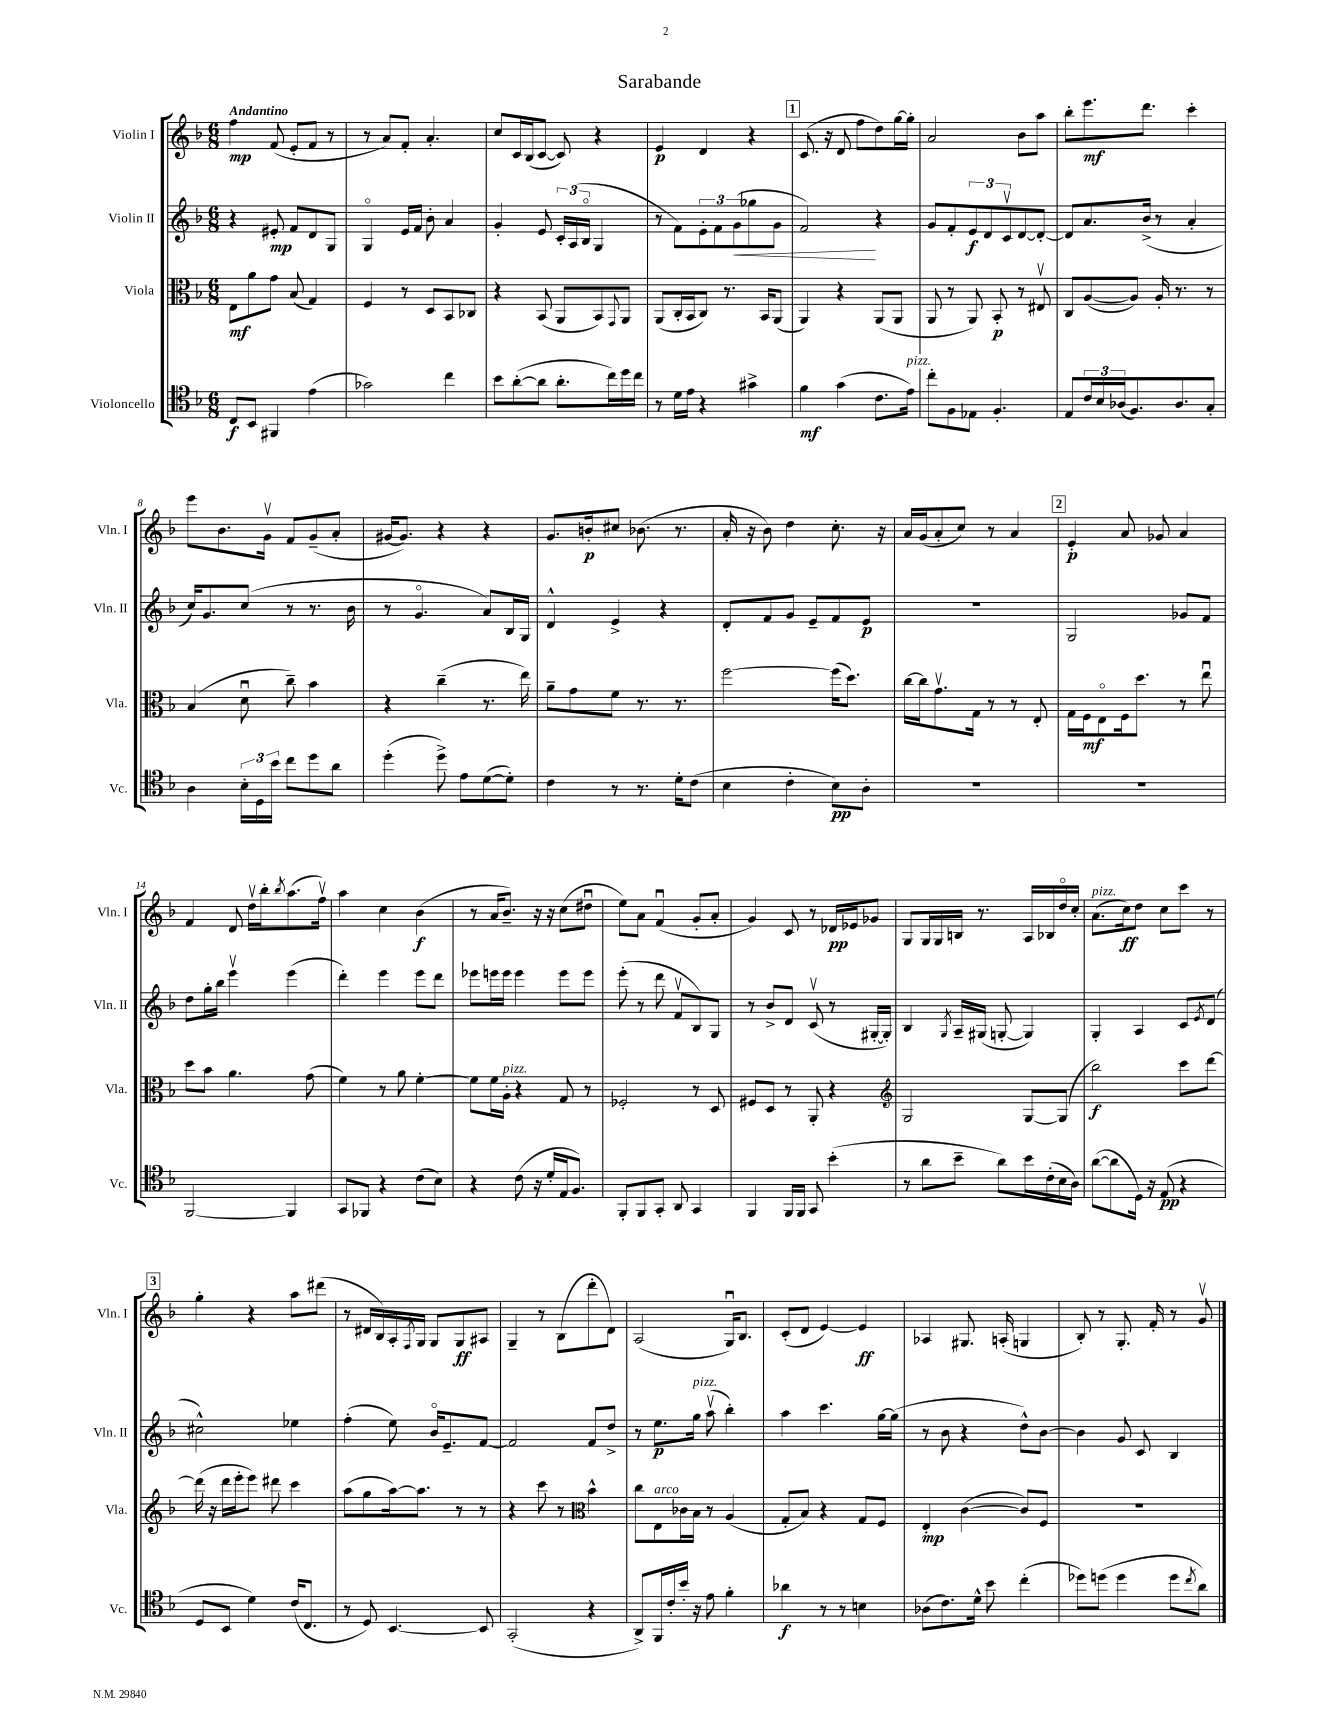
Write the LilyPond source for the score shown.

\header { title = "Sarabande" }
<<
\new StaffGroup <<
\new Staff = "s0" \with { instrumentName = "Violin I" shortInstrumentName = "Vln. I" } {
    \clef treble \key f \major \numericTimeSignature \time 6/8 \tempo "Andantino"
    f''4\mp f'8( e'8-. f'8 r8 |
    r8 a'8) f'8-. a'4.-. |
    c''8 c'16 bes16( c'8~ c'8) r4 |
    e'4\p d'4 r4 |
    \mark \markup { \box "1" } c'8.( r16 d'8 f''8 d''8) g''16~ g''16-. |
    a'2 bes'8 a''8 |
    bes''8-. e'''8.\mf d'''8. c'''4-. |
    e'''8 bes'8. g'16\upbow f'8 g'8--( a'8-. |
    gis'16~ gis'8.) r4 r4 |
    g'8. b'16-.\p cis''8 bes'8.( r8. |
    a'16-. r16 bes'8) d''4 c''8.-. r16 |
    a'16 g'16( a'8-. c''8) r8 a'4 |
    \mark \markup { \box "2" } e'4-.\p a'8 ges'8 a'4 |
    f'4 d'8 d''16\upbow bes''16-. \acciaccatura { bes''8 } a''8.( f''16\upbow) |
    a''4 c''4 bes'4\f( |
    r8 a'16 bes'8.--) r16 r16 c''8( dis''8\downbow |
    e''8) a'8 f'4\downbow( g'8-. a'8-. |
    g'4) c'8 r8 des'16\pp ees'16 ges'8 |
    g8 g16 g16 b16 r8. a16 bes16 d''16\flageolet c''16-. |
    a'8.^\markup { \italic "pizz." }( c''16\ff) d''8 c''8 c'''8 r8 |
    \mark \markup { \box "3" } g''4-. r4 a''8 dis'''8( |
    r8 dis'16 bes16) a16-. \acciaccatura { f8 } g16 g8 g8\ff ais8 |
    g4-- r8 bes8( d'''8-. d'8) |
    a2( g16\downbow) bes8. |
    c'8-.( d'8 e'4~) e'4\ff |
    aes4 gis8. a16-.( g4 |
    bes8-.) r8 g8.-. f'16-. r8 g'8\upbow \bar "|." |
}
\new Staff = "s1" \with { instrumentName = "Violin II" shortInstrumentName = "Vln. II" } {
    \clef treble \key f \major \numericTimeSignature \time 6/8
    r4 eis'8-.\mp f'8 d'8 g8 |
    g4\flageolet e'16 f'16 bes'8-. a'4 |
    g'4-. e'8 \tuplet 3/2 { c'16-. a16( bes16\flageolet } g4 |
    r8 f'8) \tuplet 3/2 { e'8-. f'8 g'8\<( } ges''8 g'8 |
    \mark \markup { \box "1" } f'2\!) r4 |
    g'8 f'8-. \tuplet 3/2 { e'8\f d'8 c'8\upbow } d'8~ d'8~-. |
    d'8 a'8. bes'16->( r8 a'4-. |
    c''16) g'8. c''8( r8 r8. bes'16 |
    r8 g'4.\flageolet a'8) bes16 g16 |
    d'4-^ e'4-> r4 |
    d'8-. f'8 g'8 e'8-- f'8 e'8\p |
    R2. |
    \mark \markup { \box "2" } g2 ges'8 f'8 |
    d''8 g''16-. bes''16 e'''4\upbow e'''4( |
    d'''4-.) e'''4 e'''8 d'''8 |
    ees'''8 e'''16 e'''16 e'''4 e'''8 e'''8 |
    e'''8-.( r8 d'''8 f'8\upbow bes8) g8 |
    r8 bes'8-> d'8 c'8\upbow( r8 gis16~-. gis16-.) |
    bes4 \acciaccatura { g8 } a16-- gis16( g8~-. g4) |
    g4-. a4 c'8 \acciaccatura { e'8 } d'8( |
    \mark \markup { \box "3" } cis''2-^) ees''4 |
    f''4-.( e''8) bes'16\flageolet e'8.-- f'8~ |
    f'2 f'8 d''8-> |
    r8 e''8.\p g''16^\markup { \italic "pizz." } a''8\upbow( bes''4-.) |
    a''4 c'''4. g''16~ g''16( |
    r8 bes'8 r4 d''8-^) bes'8~ |
    bes'4 g'8 c'8 bes4 \bar "|." |
}
\new Staff = "s2" \with { instrumentName = "Viola" shortInstrumentName = "Vla." } {
    \clef alto \key f \major \numericTimeSignature \time 6/8
    e8\mf a'8 g'8 bes8( g4) |
    f4 r8 d8 bes,8 ces8 |
    r4 bes,8( a,8 bes,8) \appoggiatura { g,8 } a,8 |
    a,8( c16-. bes,16 c8) r8. bes,16 a,8( |
    \mark \markup { \box "1" } a,4) r4 a,8( a,8 |
    a,8 r8 a,8) bes,8-.\p r8 eis8\upbow |
    c8 a8~( a8) a16-. r8. r8 |
    bes4( d'8\downbow c''8--) bes'4 |
    r4 c''4--( r8. e''16) |
    a'8-- g'8 f'8 r8. r8. |
    f''2~ f''16( d''8.) |
    c''16~ c''16 g'8.\upbow g16 r8 r8 e8-. |
    \mark \markup { \box "2" } g16 f16\mf e8\flageolet f16 d''8. r8 e''8\downbow |
    d''8 bes'8 a'4. g'8( |
    f'4) r8 a'8 f'4~-. |
    f'8 f'16 a16-.^\markup { \italic "pizz." } r4 g8 r8 |
    fes2-. r8 d8 |
    fis8 d8 r8 a,8-. r4 |
    \clef treble g2 g8~ g8( |
    bes''2\f) c'''8 d'''8~ |
    \mark \markup { \box "3" } d'''16( r16 d'''16 e'''16-. e'''8) dis'''8 c'''4 |
    a''8( g''8 a''16~) a''8. r8 r8 |
    r4 c'''8 r8 \clef alto bes'4-^ |
    c''8 e8^\markup { \italic "arco" } ces'16 bes16 r8 a4( |
    g8-. bes8) r4 g8 f8 |
    e4-.\mp c'4~( c'8) f8 |
    R2. \bar "|." |
}
\new Staff = "s3" \with { instrumentName = "Violoncello" shortInstrumentName = "Vc." } {
    \clef tenor \key f \major \numericTimeSignature \time 6/8
    c8\f bes,8 fis,4 e'4( |
    ges'2) c''4 |
    bes'8 a'8~-.( a'8 a'8.-. c''16) d''16 c''16 |
    r8 d'16 e'16 r4 gis'4-> |
    \mark \markup { \box "1" } f'4\mf g'4( c'8. e'16^\markup { \italic "pizz." }) |
    c''8-. f8 ees8 f4.-. |
    e8 \tuplet 3/2 { c'16 bes16 aes16( } f8.) aes8. g8-. |
    a4 \tuplet 3/2 { bes16-. d16 bes'16 } c''8 d''8 a'8 |
    d''4-.( d''8->) e'8 d'8~( d'8-.) |
    c'4 r8 r8. d'16-. c'8( |
    bes4 c'4-. bes8\pp) a8-. |
    R2. |
    \mark \markup { \box "2" } R2. |
    f,2~ f,4 |
    g,8 fes,8 r4 c'8( bes8) |
    r4 c'8( r16 d'16-. e16 f8.) |
    f,8-. f,8 g,8-. a,8 g,4 |
    f,4 f,16 f,16 g,8 bes'4-.( |
    r8 a'8 bes'8-- a'8) bes'16 c'16-.( bes16 a16) |
    a'8~( a'8 d16) r16 e8\pp( r4 |
    \mark \markup { \box "3" } d8 bes,8 d'4) c'16( c8. |
    r8 d8) bes,4.~ bes,8 |
    g,2-.( r4 |
    a,8->) f,16 c'16-. bes'16-. r16 e'8 f'4-. |
    aes'4\f r8 r8 b4 |
    aes8( c'8.) d'16-^ bes'8 c''4-.( |
    des''8) d''8( d''4 d''8 \acciaccatura { c''8 } a'8) \bar "|." |
}
>>
>>
